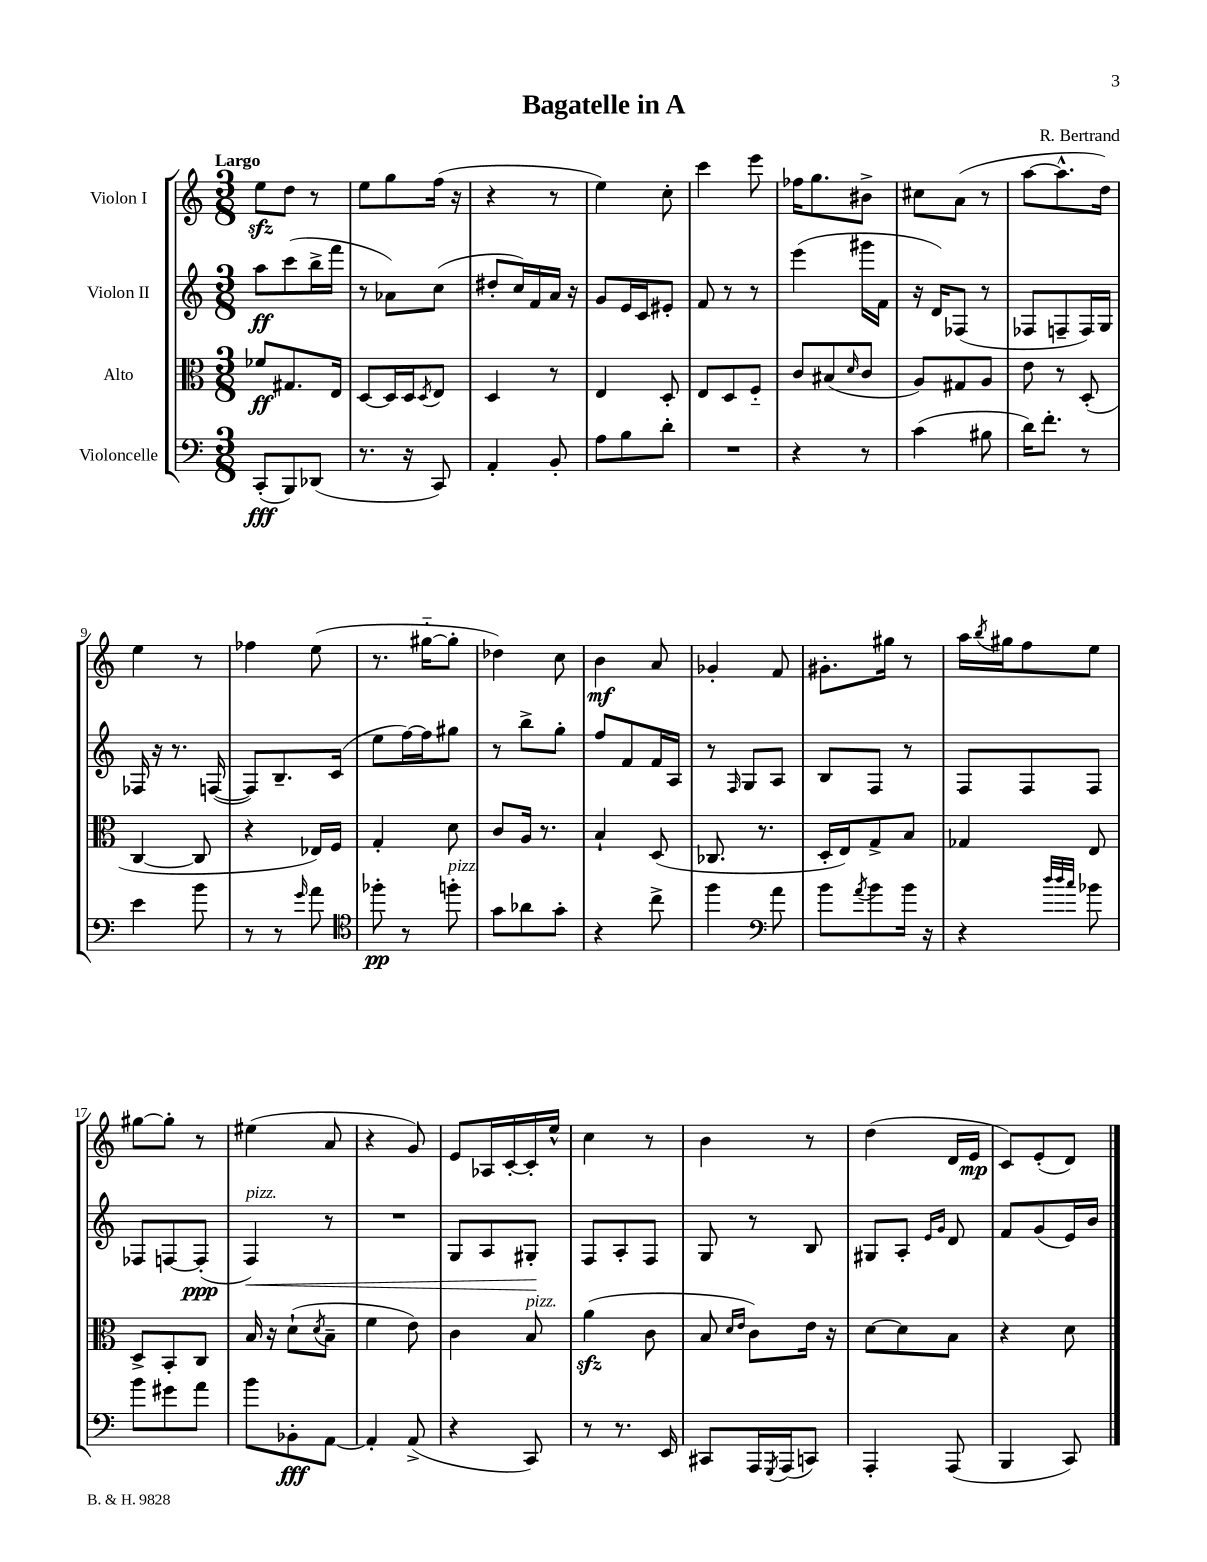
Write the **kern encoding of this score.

**kern	**dynam	**kern	**dynam	**kern	**dynam	**kern	**dynam
*part4	*part4	*part3	*part3	*part2	*part2	*part1	*part1
*staff4	*staff4	*staff3	*staff3	*staff2	*staff2	*staff1	*staff1
*I"Violoncelle	*	*I"Alto	*	*I"Violon II	*	*I"Violon I	*
*clefF4	*	*clefC3	*	*clefG2	*	*clefG2	*
*k[]	*	*k[]	*	*k[]	*	*k[]	*
*M3/8	*	*M3/8	*	*M3/8	*	*M3/8	*
=1	=1	=1	=1	=1	=1	=1	=1
!	!	!	!	!	!	!LO:TX:a:B:t=Largo	!
(8CC'/L	fff	8f-X/L	ff	8aa\L	ff	8eezz\L	.
8BBB/)	.	8.G#X/	.	(8ccc\	.	8dd\J	.
(8DD-X/J	.	.	.	16bb^\L	.	8r	.
.	.	16E/Jk	.	16fff\JJ	.	.	.
=2	=2	=2	=2	=2	=2	=2	=2
8.r	.	[8D/L	.	8r	.	8ee\L	.
.	.	16D/L]	.	8a-X\L)	.	8gg\	.
16r	.	16D/J	.	.	.	.	.
.	.	8qD/	.	.	.	.	.
8CC/)	.	8E/J	.	(8cc\J	.	(16ff\Jk	.
.	.	.	.	.	.	16r	.
=3	=3	=3	=3	=3	=3	=3	=3
4AA'/	.	4D/	.	8dd#X'/L	.	4r	.
.	.	.	.	16cc/L)	.	.	.
.	.	.	.	16f/	.	.	.
8BB'/	.	8r	.	16a/JJ	.	8r	.
.	.	.	.	16r	.	.	.
=4	=4	=4	=4	=4	=4	=4	=4
8A\L	.	4E/	.	8g/L	.	4ee\)	.
8B\	.	.	.	16e/L	.	.	.
.	.	.	.	16c/J	.	.	.
8d'\J	.	8D'/	.	8e#X'/J	.	8cc'\	.
=5	=5	=5	=5	=5	=5	=5	=5
4.r	.	8E/L	.	8f/	.	4ccc\	.
.	.	8D/	.	8r	.	.	.
.	.	8F/J	.	8r	.	8eee\	.
=6	=6	=6	=6	=6	=6	=6	=6
4r	.	8c/L	.	(4eee\	.	16ff-X\KL	.
.	.	.	.	.	.	8.gg\	.
.	.	(8B#X/	.	.	.	.	.
.	.	16qqd/	.	.	.	.	.
8r	.	8c/J	.	16ggg#X\LL	.	8b#X^\J	.
.	.	.	.	16f\JJ	.	.	.
=7	=7	=7	=7	=7	=7	=7	=7
(4c\	.	8A/L)	.	16r	.	8cc#X\L	.
.	.	.	.	16d/KL)	.	.	.
.	.	8G#X/	.	(8F-X/J	.	(8a\J	.
8B#X\	.	8A/J	.	8r	.	8r	.
=8	=8	=8	=8	=8	=8	=8	=8
16d\KL)	.	8e\	.	8F-X/L	.	[8aa\L	.
8.f'\J	.	.	.	.	.	.	.
.	.	8r	.	8Fn~/	.	8.aa^^\]	.
8r	.	(8D'/	.	16F/L)	.	.	.
.	.	.	.	16G/JJ	.	16dd\Jk)	.
!!LO:LB:g=z
=9	=9	=9	=9	=9	=9	=9	=9
4e\	.	[4C/	.	16F-X/	.	4ee\	.
.	.	.	.	16r	.	.	.
.	.	.	.	8.r	.	.	.
8b\	.	8C/]	.	.	.	8r	.
.	.	.	.	([16Fn/	.	.	.
=10	=10	=10	=10	=10	=10	=10	=10
8r	.	4r	.	8F/L])	.	4ff-X\	.
8r	.	.	.	8.B~/	.	.	.
16qqg/	.	.	.	.	.	.	.
8a\	.	16E-X/LL)	.	.	.	(8ee\	.
.	.	16F/JJ	.	(16c/Jk	.	.	.
=11	=11	=11	=11	=11	=11	=11	=11
*clefC4	*	*	*	*	*	*	*
8ff-X'\	pp	4G'/	.	8ee\L	.	8.r	.
8r	.	.	.	[16ff\L)	.	.	.
.	.	.	.	16ff\J]	.	[16gg#X\KL	.
!LO:TX:a:i:t=pizz.	!	!	!	!	!	!	!
8ffn'\	.	8d\	.	8gg#X\J	.	8gg#'\J]	.
=12	=12	=12	=12	=12	=12	=12	=12
8g\L	.	8c/L	.	8r	.	4dd-X\)	.
8a-X\	.	16A/Jk	.	8bb^\L	.	.	.
.	.	8.r	.	.	.	.	.
8g'\J	.	.	.	8gg'\J	.	8cc\	.
=13	=13	=13	=13	=13	=13	=13	=13
4r	.	4B`/	.	8ff/L	.	4b\	mf
.	.	.	.	8f/	.	.	.
8cc^\	.	(8D/	.	16f/L	.	8a/	.
.	.	.	.	16A/JJ	.	.	.
=14	=14	=14	=14	=14	=14	=14	=14
4ff\	.	8.C-X/	.	8r	.	4g-X'/	.
.	.	.	.	16qqF/	.	.	.
.	.	.	.	8G/L	.	.	.
.	.	8.r	.	.	.	.	.
*clefF4	*	*	*	*	*	*	*
8a\	.	.	.	8A/J	.	8f/	.
=15	=15	=15	=15	=15	=15	=15	=15
8b\L	.	16D'/LL	.	8B/L	.	8.g#X'\L	.
.	.	16E/J)	.	.	.	.	.
8qa/	.	.	.	.	.	.	.
8b\	.	8G^/	.	8F/J	.	.	.
.	.	.	.	.	.	16gg#X\Jk	.
16b\Jk	.	8B/J	.	8r	.	8r	.
16r	.	.	.	.	.	.	.
=16	=16	=16	=16	=16	=16	=16	=16
4r	.	4G-X/	.	8F/L	.	16aa\LL	.
.	.	.	.	.	.	8qbb/	.
.	.	.	.	.	.	16gg#X\J	.
.	.	.	.	8F/	.	8ff\	.
32qqdd/LLL	.	.	.	.	.	.	.
32qqdd/	.	.	.	.	.	.	.
32qqcc/JJJ	.	.	.	.	.	.	.
8b-X\	.	8E/	.	8F/J	.	8ee\J	.
!!LO:LB:g=z
=17	=17	=17	=17	=17	=17	=17	=17
8b\L	.	8D^/L	.	8F-X/L	.	[8gg#X\L	.
8g#X\	.	8BB'/	.	[8Fn/	.	8gg#'\J]	.
8a\J	.	8C/J	.	(8F'/J]	ppp	8r	.
=18	=18	=18	=18	=18	=18	=18	=18
!	!	!	!	!LO:TX:a:i:t=pizz.	!	!	!
!	!	!	!	!	!LO:HP:b	!	!
8b\L	.	16B/	.	4F/)	<	(4ee#X\	.
.	.	16r	.	.	.	.	.
8BB-X'\	fff	(8d`\L	.	.	.	.	.
.	.	8qd/	.	.	.	.	.
[8AA\J	.	8B~\J	.	8r	.	8a/	.
=19	=19	=19	=19	=19	=19	=19	=19
4AA'/]	.	4f\	.	4.r	.	4r	.
(8AA^/	.	8e\)	.	.	.	8g/)	.
=20	=20	=20	=20	=20	=20	=20	=20
4r	.	4c\	.	8G/L	.	8e/L	.
.	.	.	.	8A/	.	16A-X/L	.
.	.	.	.	.	.	[16c'/	.
!	!	!LO:TX:a:i:t=pizz.	!	!	!	!	!
8CC/)	.	8B/	.	8G#X'/J	.	16c'/]	.
.	.	.	.	.	.	16ee^^/JJ	.
.	.	.	.	.	[	.	.
=21	=21	=21	=21	=21	=21	=21	=21
8r	.	(4azz\	.	8F/L	.	4cc\	.
8.r	.	.	.	8A'/	.	.	.
.	.	8c\	.	8F/J	.	8r	.
16EE/	.	.	.	.	.	.	.
=22	=22	=22	=22	=22	=22	=22	=22
8CC#X/L	.	8B/	.	8G/	.	4b\	.
.	.	16qqd/LL	.	.	.	.	.
.	.	16qqe/JJ	.	.	.	.	.
16AAA/L	.	8c\L)	.	8r	.	.	.
8qGGG/	.	.	.	.	.	.	.
(16AAA/J	.	.	.	.	.	.	.
8CCn/J)	.	16e\Jk	.	8B/	.	8r	.
.	.	16r	.	.	.	.	.
=23	=23	=23	=23	=23	=23	=23	=23
4AAA'/	.	[8d\L	.	8G#X/L	.	(4dd\	.
.	.	8d\]	.	8A'/J	.	.	.
.	.	.	.	16qqe/LL	.	.	.
.	.	.	.	16qqg/JJ	.	.	.
(8AAA/	.	8B\J	.	8d/	.	16d/LL	.
.	.	.	.	.	.	16e/JJ	mp
=24	=24	=24	=24	=24	=24	=24	=24
4BBB/	.	4r	.	8f/L	.	8c/L)	.
.	.	.	.	(8g/	.	(8e'/	.
8CC/)	.	8d\	.	16e/L)	.	8d/J)	.
.	.	.	.	16b/JJ	.	.	.
==	==	==	==	==	==	==	==
*-	*-	*-	*-	*-	*-	*-	*-
